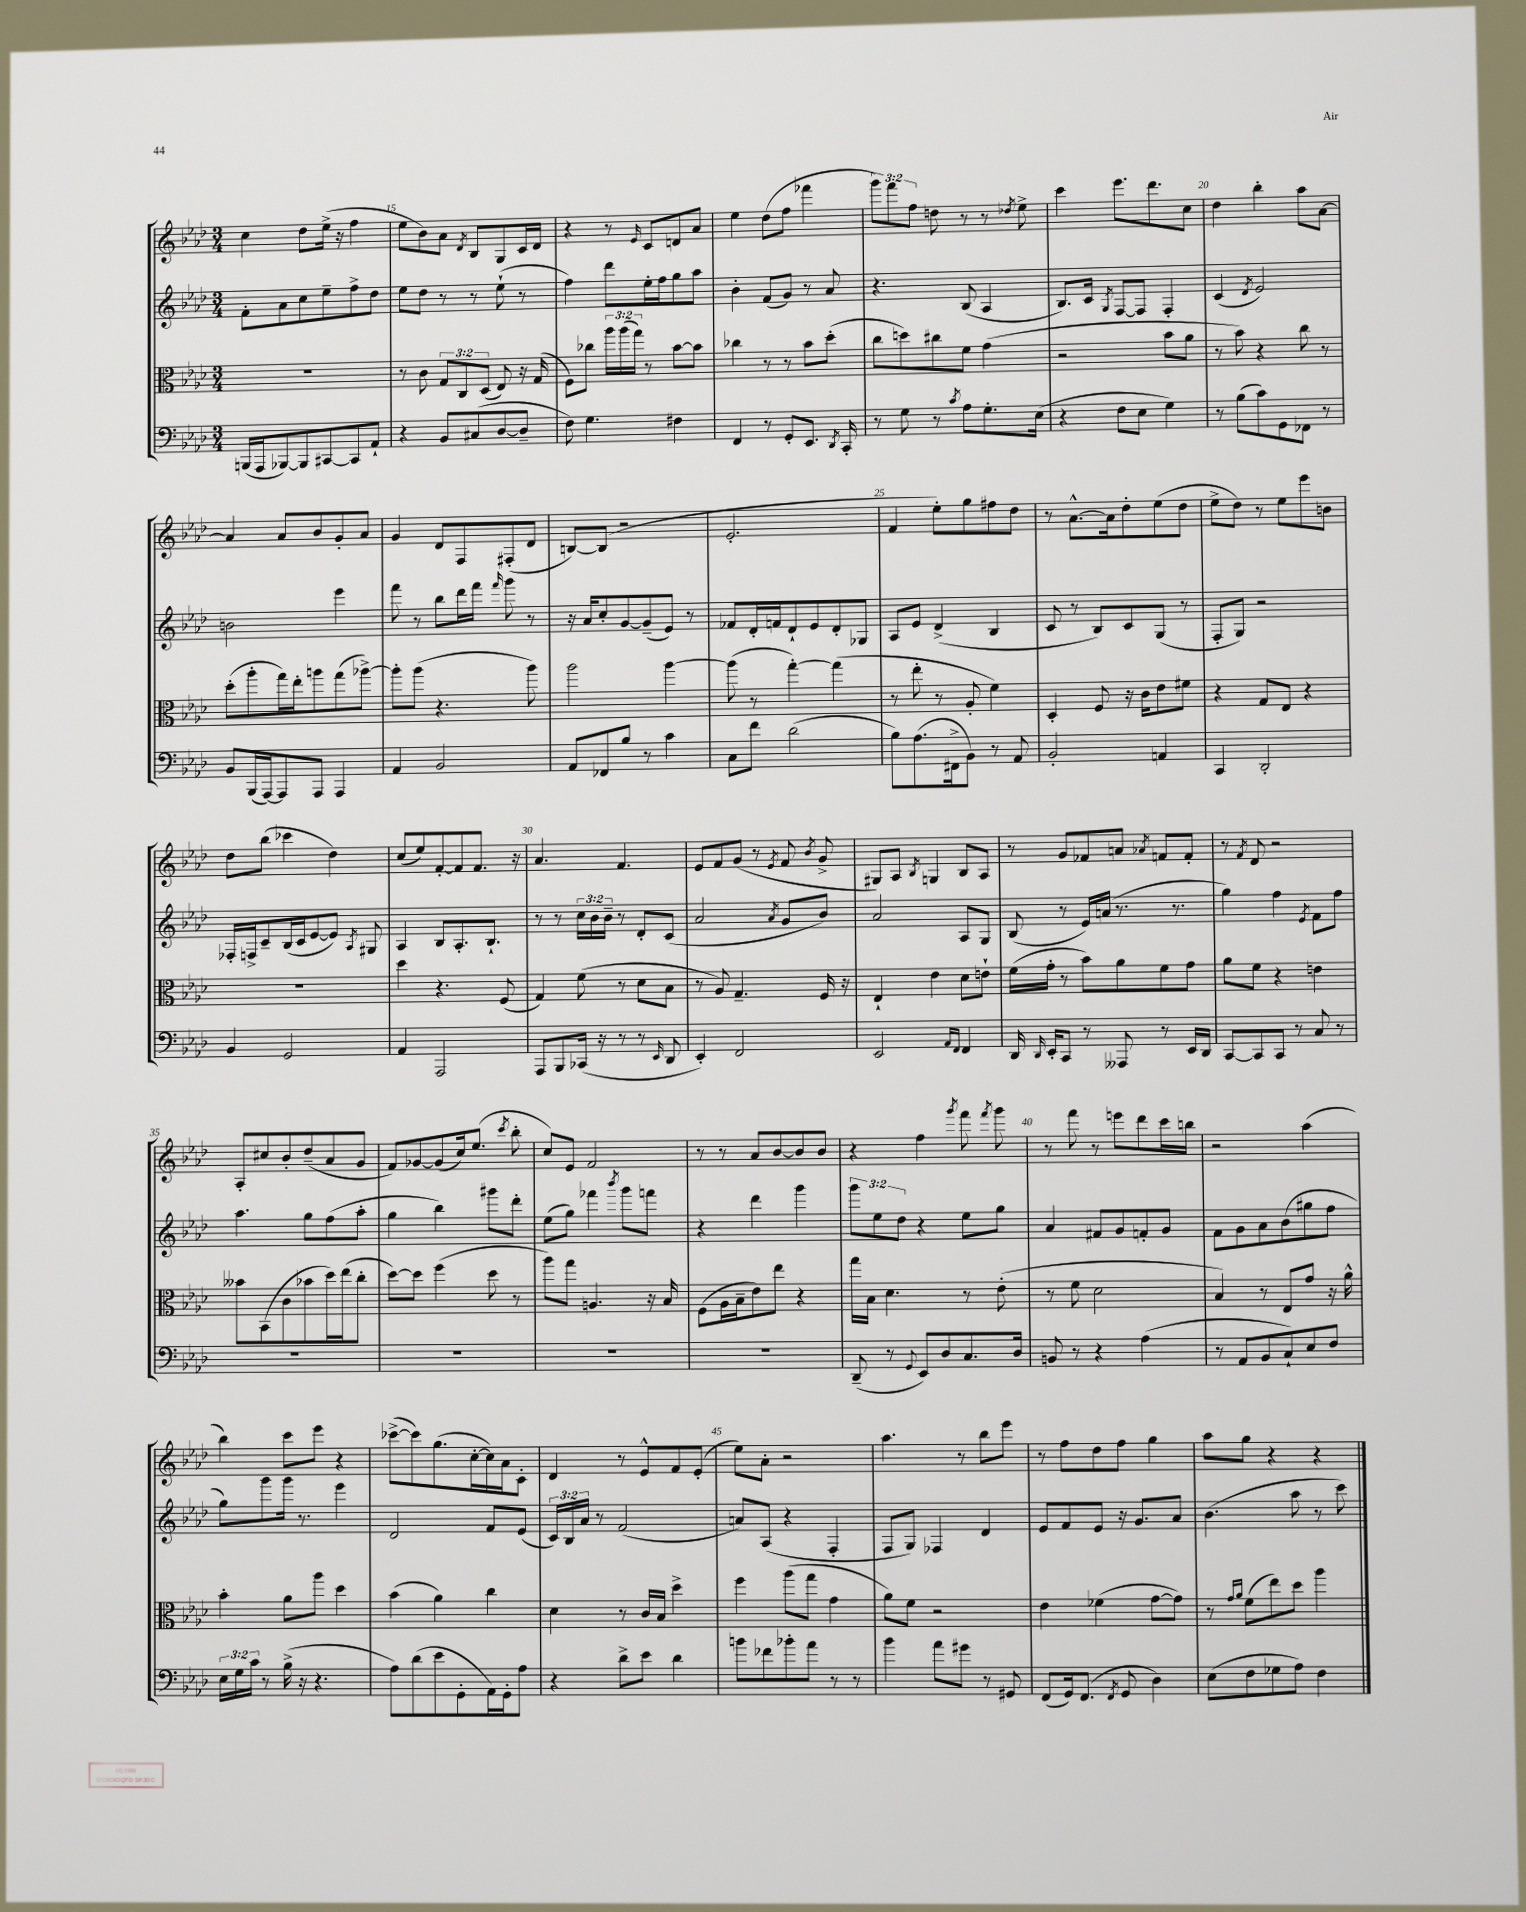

**kern	**kern	**kern	**kern
*part4	*part3	*part2	*part1
*staff4	*staff3	*staff2	*staff1
*clefF4	*clefC3	*clefG2	*clefG2
*k[b-e-a-d-]	*k[b-e-a-d-]	*k[b-e-a-d-]	*k[b-e-a-d-]
*M3/4	*M3/4	*M3/4	*M3/4
=14	=14	=14	=14
(16BBBn/LL	2.r	8f'\L	4cc\
16AAA-/J	.	.	.
[8BBB-X/)	.	8a-\	.
8BBB-/]	.	8cc\	8dd-\L
[8CC#X/	.	8ee-~\	(16ee-^\Jk
.	.	.	16r
8CC#/]	.	8ff^\	4ff\
8AA-`/J	.	8dd-\J	.
=15	=15	=15	=15
4r	8r	8ee-\L	8ee-\L
.	8c\	8dd-\J	8b-\)
8BB-/L	12G/L	8r	8a-\J
.	12C/	.	.
.	.	.	8qd-/
(8C#X/	.	8r	8B-/L
.	(12D-/J	.	.
[8D-/	8E-/)	(8ee-`\	8G/
8D-~/J]	16r	8r	16c/L
.	(16G/	.	16d-/JJ
=16	=16	=16	=16
8F\)	8F\L)	4ff\)	4r
4.G\	8cc-X\J	.	.
.	24aa-\LL	8ddd-\L	8r
.	(24aa-\	.	.
.	24gg\JJ)	.	.
.	.	.	16qqe-/
.	8r	16ee-'\L	8c/L
.	.	16ff\J	.
4F#X\	[8b-\L	8gg\	8dn/
.	8b-\J]	8aa-\J	8a-/J
=17	=17	=17	=17
4FF/	4cc-X\	4b-'\	4ee-\
8r	8r	(8f/L	(8dd-\L
8GG'/L	8r	8g/J)	8ff\J
8.EE-/J	8b-\L	8r	4fff-X\
.	(8dd-'\J	8a-/	.
8qDD-/	.	.	.
16CC'/	.	.	.
=18	=18	=18	=18
8r	8cc\L	4.r	12ggg\L)
.	.	.	12fff\
8G\	8ddn\)	.	.
.	.	.	12ff\J
8r	8cc#X\	.	8ddn\
8qc/	.	.	.
8A-\L	8f\J	(8B-/	8r
8.G'\	(4g\	4A-/	8r
.	.	.	8qdd-X/
.	.	.	8ee-^\
(16E-\Jk	.	.	.
=19	=19	=19	=19
4r	2r	8.B-/L)	4ccc\
.	.	16c/Jk	.
.	.	8qG/	.
8F\L	.	[8F/L	8.eee-\L
8E-\J	.	8F/J]	.
.	.	.	8.ddd-\
4G\)	8b-\L	4F'/	.
.	8a-\J	.	8cc\J
=20	=20	=20	=20
8r	8r	(4c/	4dd-\
(8B-\L	8b-\)	.	.
.	.	8qd-/	.
8c\)	4r	2e-/)	4bb-'\
8GG\	.	.	.
8FF-X\J	8cc\	.	8aa-\L
8r	8r	.	[8a-\J
!!LO:LB:g=z
=21	=21	=21	=21
8BB-/L	(8dd-'\L	2bn\	4a-/]
(16BBB-/L	8aa-'\	.	.
[16AAA-/J)	.	.	.
8AAA-/]	16gg\L)	.	8a-/L
.	16ee-'\J	.	.
8AAA-/J	8aan\	.	8b-/
4AAA-/	(8gg\	4eee-\	8g'/
.	[8aa-X^\J)	.	8a-/J
=22	=22	=22	=22
4AA-/	8aa-'\L]	8fff\	4g/
.	(8aa-\J	8r	.
2BB-/	4.r	8bb-\L	8d-/L
.	.	16ddd-\L	8F/
.	.	16fff\JJ	.
.	.	16qqfff/	.
.	.	8ggg\	(8F#X'/
.	8aa-\)	8r	8d-/J
=23	=23	=23	=23
8AA-/L	2aa-\	16r	[8Bn/L)
.	.	16a-/KL	.
8FF-X/	.	8cc'/	(8B/J]
8B-/J	.	[8g/	2r
8r	.	(8g~/]	.
4c\	[4aa-\	8e-/J)	.
.	.	8r	.
=24	=24	=24	=24
8C\L	(8aa-\]	8f-X/L	2.e-'/
8f\J	8r	16d-'/L	.
.	.	16fn/J	.
(2d-\	[4gg'\)	8d-`/	.
.	.	8e-/	.
.	(4gg\]	8d-'/	.
.	.	8G-X/J	.
=25	=25	=25	=25
8B-\L)	8r	8A-/L	4f/
(8.A-\	8ee-'\	8e-/J	.
.	8r	(4d-^/	8ee-'\L)
16FF#X^\k	.	.	.
8BB-\J)	8A-'/	.	8gg\
8r	4f\)	4B-/	8ff#X\
8AA-/	.	.	8dd-\J
=26	=26	=26	=26
2BB-'/	4D-'/	8c/	8r
.	.	8r	[8.a-^^\L
.	8F/	8B-/L)	.
.	.	.	16a-\k]
.	16r	8c/	8dd-'\
.	16c\KL	.	.
4AAn/	8e-\	(8G/J	(8ee-\
.	8f#X\J	8r	8dd-\J
=27	=27	=27	=27
4CC/	4r	8F'/L	8ee-^\L
.	.	8G/J)	8dd-\J)
2DD-'/	8G/L	2r	8r
.	8E-/J	.	8ee-\L
.	4r	.	8eee-\
.	.	.	8bn\J
!!LO:LB:g=z
=28	=28	=28	=28
4BB-/	2.r	16F-X'/LL	8dd-\L
.	.	16Fn^/J	.
.	.	8c~/	(8bb-\J
2GG/	.	(16B-/L	4ccc-X\
.	.	16c/J	.
.	.	[8e-/	.
.	.	8e-/J])	4dd-\)
.	.	8qA-/	.
.	.	8G#X/	.
=29	=29	=29	=29
4AA-/	4dd-\	4A-/	(8cc/L
.	.	.	8ee-/)
2AAA-/	4.r	8B-/L	[8f'/
.	.	8.A-'/	8f/]
.	.	.	8.f/J
.	.	8.B-`/J	.
.	(8F/	.	.
.	.	.	16r
=30	=30	=30	=30
8AAA-/L	4G/)	8r	4.a-/
8BBB-/	.	8r	.
(16CC-X/Jk	(8f\	24cc\LL	.
.	.	24b-\	.
16r	.	.	.
.	.	24b-~\JJ	.
8r	8r	8r	4.f/
8r	8d-\L	8d-'/L	.
16qqEE-/	.	.	.
8DD-/	8B-\J	(8c/J	.
=31	=31	=31	=31
4EE-'/)	8r	2a-/	8e-/L
.	8A-/)	.	8f/
2FF/	4.G~/	.	(8g/J
.	.	.	8r
.	.	8qa-/	8qe-/
.	.	8g/L	8f/
.	.	.	8qb-/
.	16F/	8b-/J)	8g^/
.	16r	.	.
=32	=32	=32	=32
2EE-/	4E-`/	2a-/	8G#X/L)
.	.	.	8A-/J
.	.	.	8qB-/
.	4e-\	.	4Gn/
16qqAA-/LL	.	.	.
16qqFF/JJ	.	.	.
4FF/	8d-\L	8A-/L	8B-/L
.	8en`\J	8G/J	8A-/J
=33	=33	=33	=33
16DD-/	(16f\LL	(8B-/	8r
16qqDD-/	.	.	.
16EE-'/KL	16g'\JJ	.	.
8CC/J	8r	8r	8g/L
8r	8b-\L)	16e-/LL)	8f-X/
.	.	(16an/JJ	.
8AAA--X/	8a-\	8.r	8an/J
.	.	.	8qa-X/
8r	8f\	.	8fn/L
.	.	8.r	.
16EE-/LL	8g\J	.	8f'/J
16DD-/JJ	.	.	.
=34	=34	=34	=34
[8CC/L	8a-\L	4gg\)	8r
.	.	.	8qf/
8CC/]	8f\J	.	8d-/
8CC/J	4r	4ff\	2r
8r	.	.	.
.	.	8qe-/	.
8C/	4en\	8f\L	.
8r	.	8ff\J	.
!!LO:LB:g=z
=35	=35	=35	=35
2.r	8b--X\L	4.aa-\	8A-'/L
.	(8BB-\	.	8cc#X/
.	8c\	.	8b-'/
.	8b-X\	8gg\L	(8dd-~/
.	16dd-\L)	(8ff\	8a-/
.	(16ee-\J	.	.
.	8cc'\J	8aa-'\J	8g/J
=36	=36	=36	=36
2.r	[8dd-\L)	4gg\	8f/L)
.	8dd-\J]	.	[8g-X/
.	(4ff\	4bb-\)	(8g-/]
.	.	.	16cc/k)
.	.	.	(8.ee-/J
.	8dd-\	8ggg#X\L	.
.	.	.	8qccc/
.	8r	8ddd-'\J	8bb-'\
=37	=37	=37	=37
2.r	8aa-\L)	(8ee-\L	8cc/L)
.	8gg\J	8gg\J)	8e-/J
.	4.An/	4fff-X\	2f/
.	.	8qbbb-/	.
.	.	8ggg\L	.
.	16r	8fffn\J	.
.	16B-/	.	.
=38	=38	=38	=38
2.r	(8F\L	4r	8r
.	16A-\L	.	8r
.	16B-~\J	.	.
.	8e-\)	4ddd-\	8a-/L
.	8ee-\J	.	[8b-/
.	4r	4ggg\	8b-/]
.	.	.	8b-/J
=39	=39	=39	=39
(8DD-~/	16gg\LL	12ggg\L	4r
.	16B-\JJ	.	.
.	.	12ee-\	.
8r	4.d-\	.	.
.	.	12dd-\J	.
8qqGG/	.	.	.
8EE-/L)	.	4r	4ff\
8D-/	.	.	.
.	.	.	8qggg/
8.C/	8r	8ee-\L	8fff\
.	.	.	8qfff/
.	(8e-'\	8gg\J	8ggg\
16D-/Jk	.	.	.
=40	=40	=40	=40
8BBn/	8r	4a-/	8r
8r	8f\	.	8fff\
4r	2d-\	8f#X/L	8r
.	.	8g/	8eeen\L
(4A-\	.	8fn'/	8ddd-\
.	.	8g/J	16ccc\L
.	.	.	16bbn\JJ
=41	=41	=41	=41
8r	4B-/)	8f\L	2r
8AA-/L	.	8g\	.
8BB-/	8r	8a-\	.
8C`/)	8E-/L	(8b-\	.
8E-/	8g/J	8gg#X\	(4aa-\
8F/J	16r	8ff\J	.
.	16a-^^\	.	.
!!LO:LB:g=z
=42	=42	=42	=42
24E-\LL	4b-'\	8gg\L)	4bb-\)
24G\	.	.	.
24c\JJ	.	.	.
8r	.	8ggg\	.
(16B-^\	8a-\L	16ggg\Jk	8ccc\L
16r	.	8.r	.
4.r	8aa-\J	.	8eee-\J
.	4dd-\	4eee-\	4r
=43	=43	=43	=43
8A-\L)	(4b-\	2d-/	([8ccc-X^\L
(8d-\	.	.	8ccc-\])
8e-\	4a-\)	.	(8.gg\
8GG'\	.	.	.
.	.	.	[16cc'\L
16AA-\L)	4cc\	8f/L	16cc\])
16GG'\J	.	.	16a-\J
8A-\J	.	(8e-/J	8c'\J
=44	=44	=44	=44
4r	4d-\	24c/LL)	4d-/
.	.	24B-/	.
.	.	24a-/JJ	.
.	.	8r	.
8d-^\L	8r	(2f/	8r
8e-\J	16c/LL	.	8e-^^/L
.	16B-/JJ	.	.
4d-\	4dd-^\	.	8f/
.	.	.	(8e-'/J
=45	=45	=45	=45
8bn\L	4ff\	8an/L)	8ee-\L)
8f-X\	.	(8A-/J	8a-'\J
8b-X'\	(8aa-\L	4r	2r
8a-\J	8gg\J	.	.
8r	4g\	4F'/	.
8r	.	.	.
=46	=46	=46	=46
4b-\	8a-\L)	8F/L	4.aa-\
.	8f\J	8G/J)	.
8a-\L	2r	4F-X/	.
8g#X\J	.	.	8r
8r	.	4d-/	8bb-\L
8GG#X/	.	.	8eee-\J
=47	=47	=47	=47
(8FF/L	4e-\	8e-/L	8r
16GG/k)	.	8f/	8ff\L
(8.FF/J	.	.	.
.	(4f-X\	8e-/J	8dd-\
8qFF/	.	.	.
8GG/	.	16r	8ff\J
.	.	8.g/L	.
4D-\)	[8g\L	.	4gg\
.	8g\J])	8a-/J	.
=48	=48	=48	=48
(8E-\L	8r	(4.b-\	8aa-\L
.	16qqg/LL	.	.
.	16qqa-/JJ	.	.
8F\	(8f\L	.	8gg\J
8G-X\	8ee-\)	.	4r
8A-\J)	8dd-\J	8aa-\	.
4F\	4aa-\	8r	4r
.	.	8ccc\)	.
==	==	==	==
*-	*-	*-	*-
